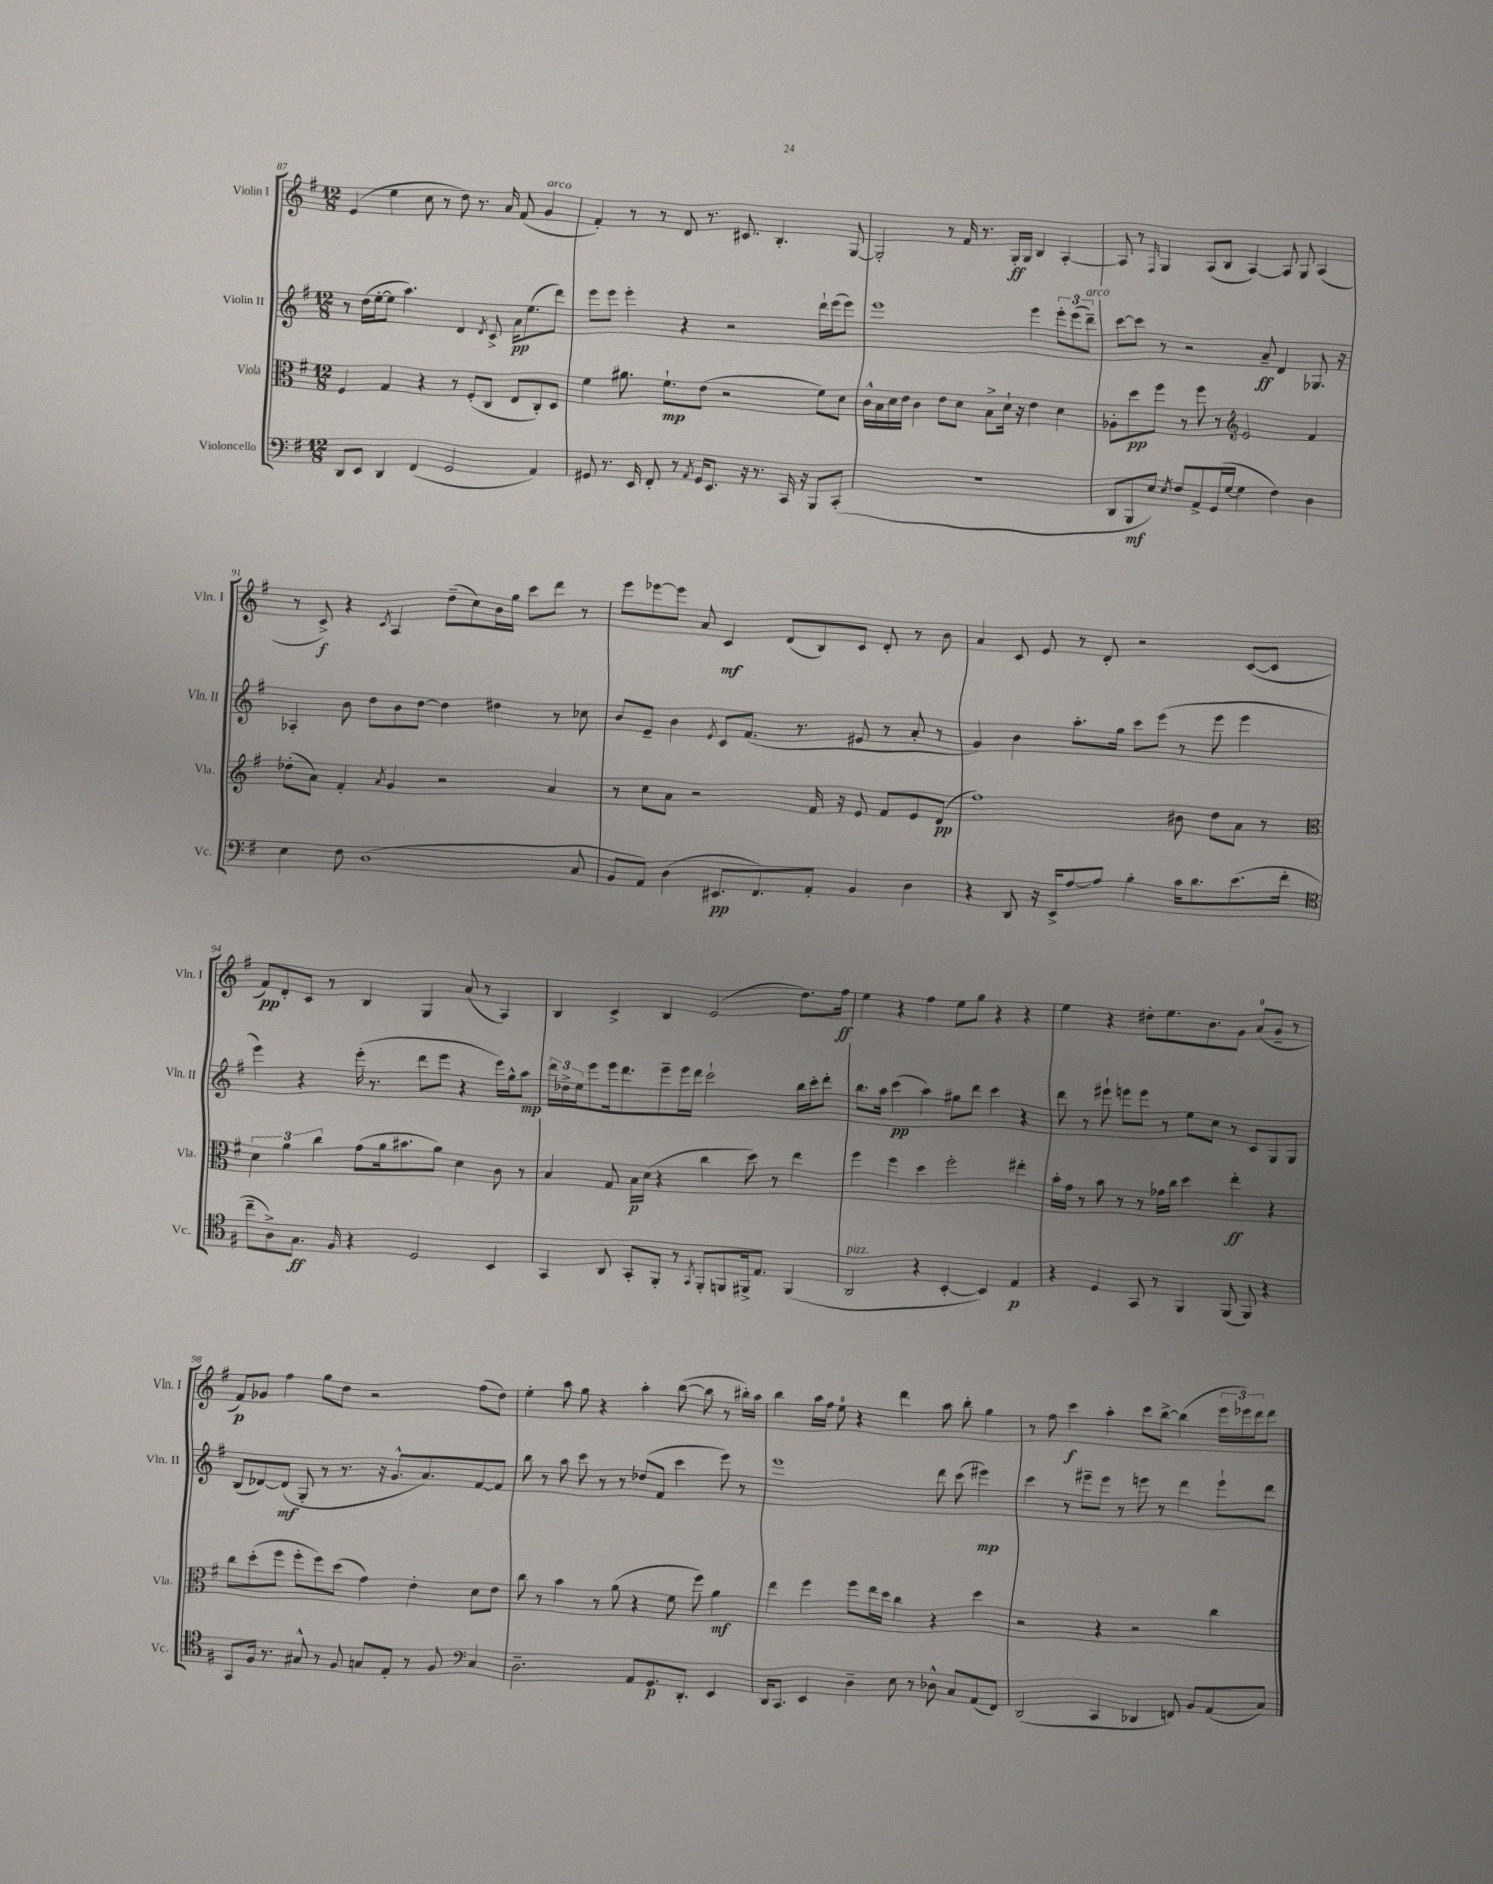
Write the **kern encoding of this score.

**kern	**dynam	**kern	**dynam	**kern	**dynam	**kern	**dynam
*part4	*part4	*part3	*part3	*part2	*part2	*part1	*part1
*staff4	*staff4	*staff3	*staff3	*staff2	*staff2	*staff1	*staff1
*I"Violoncello	*	*I"Viola	*	*I"Violin II	*	*I"Violin I	*
*I'Vc.	*	*I'Vla.	*	*I'Vln. II	*	*I'Vln. I	*
*clefF4	*	*clefC3	*	*clefG2	*	*clefG2	*
*k[f#]	*	*k[f#]	*	*k[f#]	*	*k[f#]	*
*M12/8	*	*M12/8	*	*M12/8	*	*M12/8	*
=87	=87	=87	=87	=87	=87	=87	=87
8DD/L	.	4F#/	.	8r	.	(4e/	.
8EE/J	.	.	.	(16dd\LL	.	.	.
.	.	.	.	[16ee'\J	.	.	.
4DD/	.	4G/	.	8ee\J]	.	4ee\	.
.	.	.	.	4.aa\)	.	.	.
(4FF#/	.	4r	.	.	.	8cc\	.
.	.	.	.	.	.	8r	.
2GG/	.	8r	.	4d/	.	8dd\)	.
.	.	(8F#'/L	.	.	.	8.r	.
.	.	.	.	8qd/	.	.	.
.	.	8C/J	.	8c^/	.	.	.
.	.	.	.	.	.	16a/	.
.	.	8E/L	.	16a\KL	pp	(8f#/	.
.	.	.	.	(8.ee\	.	.	.
!	!	!	!	!	!	!LO:TX:a:i:t=arco	!
4AA/)	.	8C'/)	.	.	.	4g/	.
.	.	8D/J	.	8ddd\J)	.	.	.
=88	=88	=88	=88	=88	=88	=88	=88
8GG#X/	.	4f#\	.	8eee\L	.	4f#'/)	.
8.r	.	.	.	8eee\J	.	.	.
.	.	8.a#X\	.	4eee'\	.	8r	.
16EE/	.	.	.	.	.	.	.
8FF#'/	.	.	.	.	.	8r	.
.	.	8.f#`\L	mp	.	.	.	.
8r	.	.	.	4r	.	8d/	.
8qAA/	.	.	.	.	.	.	.
16GG#/KL	.	(8e\J	.	.	.	8.r	.
8.EE/J	.	.	.	.	.	.	.
.	.	2r	.	2r	.	.	.
.	.	.	.	.	.	8.c#X/	.
16r	.	.	.	.	.	.	.
8.r	.	.	.	.	.	.	.
.	.	.	.	.	.	4.B'/	.
16CC/	.	.	.	.	.	.	.
16r	.	.	.	.	.	.	.
8BBB/L	.	8f#\L)	.	16ddd`\LL	.	.	.
.	.	.	.	(16eee\J	.	.	.
(8CC'/J	.	8d\J	.	8eee\J)	.	[8G/	.
=89	=89	=89	=89	=89	=89	=89	=89
1.r	.	16c^^\LL	.	1eee	.	2G'/]	.
.	.	16B\	.	.	.	.	.
.	.	16d\	.	.	.	.	.
.	.	16e\JJ	.	.	.	.	.
.	.	4c\	.	.	.	.	.
.	.	8e\L	.	.	.	8r	.
.	.	8d\J	.	.	.	16f#/	.
.	.	.	.	.	.	8.r	.
.	.	8B^\L	.	.	.	.	.
.	.	16d`\Jk	.	.	.	16G'/LL	ff
.	.	16r	.	.	.	16G/JJ	.
.	.	4e\	.	4eee\	.	4B/	.
.	.	4d\	.	12eee'\L	.	[4A'/	.
.	.	.	.	(12eee\	.	.	.
!	!	!	!	!LO:TX:a:i:t=arco	!	!	!
.	.	.	.	12ddd~\J)	.	.	.
=90	=90	=90	=90	=90	=90	=90	=90
8DD/L	.	8A-X'\L	.	[8ccc\L	.	8A/]	.
8BBB/	mf	8dd\	pp	8ccc\J]	.	8r	.
.	.	.	.	.	.	16qqF#/	.
8E/J)	.	8ff#\J	.	8r	.	4G/	.
8qE/	.	.	.	.	.	.	.
8F#/L	.	8r	.	2r	.	.	.
8AA^/	.	8ff#\	.	.	.	(8A/L	.
(16GG/L	.	8r	.	.	.	8B/J	.
[16G/JJ	.	.	.	.	.	.	.
*	*	*clefG2	*	*	*	*	*
4G\]	.	2e/	.	.	.	[4A/)	.
.	.	.	.	8a~/	ff	.	.
4F#\)	.	.	.	4d/	.	8A/]	.
.	.	.	.	.	.	8G/	.
4D\	.	4f#/	.	8.G-X/	.	(4A/	.
.	.	.	.	16r	.	.	.
!!LO:LB:g=z
=91	=91	=91	=91	=91	=91	=91	=91
4E\	.	(8dd-X'\L	.	4A-X'/	.	8r	.
.	.	8a\J)	.	.	.	8c^/)	f
8F#\	.	4f#'/	.	8b\	.	4r	.
(1D	.	.	.	8dd\L	.	.	.
.	.	8qa/	.	.	.	8qc/	.
.	.	4g/	.	8b\	.	4A/	.
.	.	.	.	[8dd\J	.	.	.
.	.	2r	.	4dd\]	.	(8dd~\L	.
.	.	.	.	.	.	8cc\)	.
.	.	.	.	4dd#X\	.	16b\L	.
.	.	.	.	.	.	16gg\JJ	.
.	.	.	.	.	.	8ccc\L	.
.	.	4a/	.	8r	.	8ddd\J	.
8C/	.	.	.	8cc-X\	.	8r	.
=92	=92	=92	=92	=92	=92	=92	=92
8BB/L	.	8r	.	8b/L	.	8eee\L	.
8AA/J)	.	8cc\L	.	8e~/J	.	[8eee-X\	.
(4D\	.	8a\J	.	4b\	.	8eee-\J]	.
.	.	2r	.	.	.	8a/	.
.	.	.	.	8qe/	.	.	.
8.EE#X/L	pp	.	.	8c/L	.	4c/	mf
.	.	.	.	(8.f#/J	.	.	.
8.FF#/)	.	.	.	.	.	.	.
.	.	.	.	.	.	(8d/L	.
.	.	.	.	8.r	.	.	.
8AA'/J	.	16f#/	.	.	.	8B/)	.
.	.	16r	.	.	.	.	.
4BB/	.	8e/	.	8e#X/	.	8c/J	.
.	.	8f#/L	.	8r	.	8d'/	.
4D\	.	8e/	.	8a'/	.	8r	.
.	.	(8d/J	pp	8r	.	8b\	.
=93	=93	=93	=93	=93	=93	=93	=93
4r	.	1ff#)	.	4g/)	.	4a/	.
8DD/	.	.	.	4b\	.	8c/	.
16r	.	.	.	.	.	8e/	.
16EE^/KL	.	.	.	.	.	.	.
[8A/	.	.	.	8.aa'\L	.	8r	.
8A/J]	.	.	.	.	.	8d'/	.
.	.	.	.	16gg\Jk	.	.	.
4B'\	.	.	.	8ccc\L	.	2r	.
.	.	.	.	(8eee\J	.	.	.
16c\KL	.	8b#X\	.	8r	.	.	.
8.d\	.	.	.	.	.	.	.
.	.	8dd\L	.	8eee\	.	.	.
(8.e\	.	8a\J	.	4eee\	.	([8c/L	.
.	.	8r	.	.	.	8c/J]	.
16f#'\Jk	.	.	.	.	.	.	.
!!LO:LB:g=z
=94	=94	=94	=94	=94	=94	=94	=94
*clefC4	*	*clefC3	*	*	*	*	*
8cc~\L	.	6d\	.	4eee\)	.	8f#/L)	pp
8A^\)	.	.	.	.	.	8d'/	.
.	.	6a\	.	.	.	.	.
8.G\J	ff	.	.	4r	.	8c/J	.
.	.	6cc\	.	.	.	.	.
.	.	.	.	.	.	8r	.
16F#/	.	.	.	.	.	.	.
4r	.	(8g\L	.	(16eee'\	.	4B/	.
.	.	.	.	8.r	.	.	.
.	.	16a\k	.	.	.	.	.
.	.	8.b#X\	.	.	.	.	.
2D/	.	.	.	8ddd\L	.	4G/	.
.	.	8a\J)	.	8eee\J	.	.	.
.	.	4d\	.	4r	.	(8a/	.
.	.	.	.	.	.	8r	.
4BB/	.	8c\	.	16eee\LL)	.	4A/)	.
.	.	.	.	16gg^^\J	.	.	.
.	.	8r	.	8aa\J	mp	.	.
=95	=95	=95	=95	=95	=95	=95	=95
4GG/	.	4B/	.	24ddd\LL	.	4B/	.
.	.	.	.	24dd-X^\	.	.	.
.	.	.	.	24ee\J	.	.	.
.	.	.	.	8eee\	.	.	.
8AA/	.	8G/	.	16eee\k	.	4c^/	.
.	.	.	.	8.ddd\	.	.	.
8GG'/L	.	16B\LL	p	.	.	.	.
.	.	(16d\JJ	.	.	.	.	.
8FF#'/J	.	4r	.	8eee~\	.	4B/	.
8r	.	.	.	16eee\L	.	.	.
.	.	.	.	16ddd\JJ	.	.	.
8qGG/	.	.	.	.	.	.	.
8FF#'/L	.	4cc\	.	2ccc`\	.	(2e/	.
8FFn/	.	.	.	.	.	.	.
16FF#X^/k	.	8dd\)	.	.	.	.	.
8.E/J	.	.	.	.	.	.	.
.	.	8r	.	.	.	.	.
(4FF#/	.	4ee\	.	16bb\LL	.	8.dd\L)	.
.	.	.	.	16ccc'\J	.	.	.
.	.	.	.	8ddd'\J	.	.	.
.	.	.	.	.	.	16ff#\Jk	ff
=96	=96	=96	=96	=96	=96	=96	=96
!LO:TX:a:i:t=pizz.	!	!	!	!	!	!	!
2AA/	.	4ff#\	.	8.bb\L	.	4ee\	.
.	.	.	.	16aa\Jk	.	.	.
.	.	4ff#\	.	(4ccc\	pp	4r	.
4r	.	4dd\	.	4aa\)	.	4ff#\	.
[4BB'/	.	2ff#'\	.	8gg#X\L	.	8ee\L	.
.	.	.	.	8ddd\J	.	8gg\J	.
4BB/])	.	.	.	4ccc\	.	4r	.
4E/	p	4ee#X'\	.	4r	.	4r	.
=97	=97	=97	=97	=97	=97	=97	=97
4r	.	16b'\LL	.	8ddd\	.	4ee\	.
.	.	16g\JJ	.	.	.	.	.
.	.	8r	.	8r	.	.	.
4D/	.	8b\	.	8eee#X`\	.	4r	.
.	.	8r	.	8eeen\L	.	.	.
8GG/	.	8r	.	8eee\J	.	8dd#X'\L	.
8r	.	16g-X\LL	.	8r	.	8.ee\	.
.	.	16cc\JJ	.	.	.	.	.
4FF#/	.	4dd\	.	8ee\L	.	.	.
.	.	.	.	.	.	8.b\	.
.	.	.	.	8cc\J	.	.	.
(8FF#/	.	4ee'\	ff	8r	.	8g\J	.
8FF#/)	.	.	.	8c/L	.	(8a/L	.
4r	.	4r	.	8G/	.	8g~/J	.
.	.	.	.	8G/J	.	8r	.
!!LO:LB:g=z
=98	=98	=98	=98	=98	=98	=98	=98
8GG/L	.	8cc\L	.	(8B/L	.	8f#/L)	p
16F#/Jk	.	(8dd'\	.	[8d-X/)	.	8g-X/J	.
8.r	.	.	.	.	.	.	.
.	.	8ff#\J	.	(8d-/J]	mf	4ff#\	.
8G#X^^/	.	8ff#'\L	.	8G'/	.	.	.
8r	.	8ff#\)	.	8r	.	8gg\L	.
8F#/	.	(8dd\J	.	8.r	.	8dd\J	.
8Gn/L	.	4g\)	.	.	.	2r	.
.	.	.	.	16r	.	.	.
8E'/J	.	.	.	8.g^^/L	.	.	.
8r	.	4e'\	.	.	.	.	.
.	.	.	.	8.a/)	.	.	.
8F#/	.	.	.	.	.	.	.
*clefF4	*	*	*	*	*	*	*
4C/	.	8d\L	.	[8f#/	.	(8ff#\L	.
.	.	8e\J	.	8f#/J]	.	8dd\J)	.
=99	=99	=99	=99	=99	=99	=99	=99
2.D~\	.	8cc\	.	8bb\	.	4ee'\	.
.	.	8r	.	8r	.	.	.
.	.	4b\	.	8aa\	.	8aa\	.
.	.	.	.	8ccc\	.	8gg\	.
.	.	8r	.	8r	.	4r	.
.	.	(8a\	.	8r	.	.	.
8AA/L	.	4r	.	(8dd-X/L	.	4aa'\	.
8.GG/	p	.	.	8f#/J	.	.	.
.	.	8f#\	.	4ccc\	.	([8bb\	.
8.DD'/J	.	.	.	.	.	.	.
.	.	8ff#\)	.	.	.	8bb\]	.
4EE/	.	4a\	mf	8eee\)	.	8r	.
.	.	.	.	8r	.	16bb#X'\LL)	.
.	.	.	.	.	.	16aa\JJ	.
=100	=100	=100	=100	=100	=100	=100	=100
16DD/KL	.	4ee\	.	1eee	.	4bb\	.
8.CC/J	.	.	.	.	.	.	.
4EE/	.	4ff#\	.	.	.	16aa\LL	.
.	.	.	.	.	.	16ff#\JJ	.
.	.	.	.	.	.	8ee\	.
4D~\	.	8ff#\L	.	.	.	4r	.
.	.	16ee\L	.	.	.	.	.
.	.	16dd\JJ	.	.	.	.	.
8E\	.	4cc\	.	.	.	4ddd\	.
8r	.	.	.	.	.	.	.
8D-X^^\	.	4r	.	8ddd\	.	8aa\	.
8C/L	.	.	.	(8ccc\	.	8bb'\	.
(8AA/	.	4dd\	.	4eee#X\)	mp	4gg\	.
8FF#/J)	.	.	.	.	.	.	.
=101	=101	=101	=101	=101	=101	=101	=101
(2DD/	.	2r	.	4ccc\	.	8r	.
.	.	.	.	.	.	8ff#\	.
.	.	.	.	8r	.	4ccc\	f
.	.	.	.	8eee#X~\L	.	.	.
4CC/	.	4r	.	8eee#\J	.	4aa'\	.
.	.	.	.	8r	.	.	.
4DD-X/	.	2r	.	8eeen\	.	8ccc\L	.
.	.	.	.	8r	.	[8bb^\J	.
8FFn/)	.	.	.	4ddd\	.	(4bb\]	.
8BB/L	.	.	.	.	.	.	.
(8AA/	.	4cc\	.	8eee`\L	.	24eee\LL	.
.	.	.	.	.	.	24eee-X\)	.
.	.	.	.	.	.	24ddd\J	.
8C/J)	.	.	.	8ddd\J	.	8ddd\J	.
==	==	==	==	==	==	==	==
*-	*-	*-	*-	*-	*-	*-	*-
